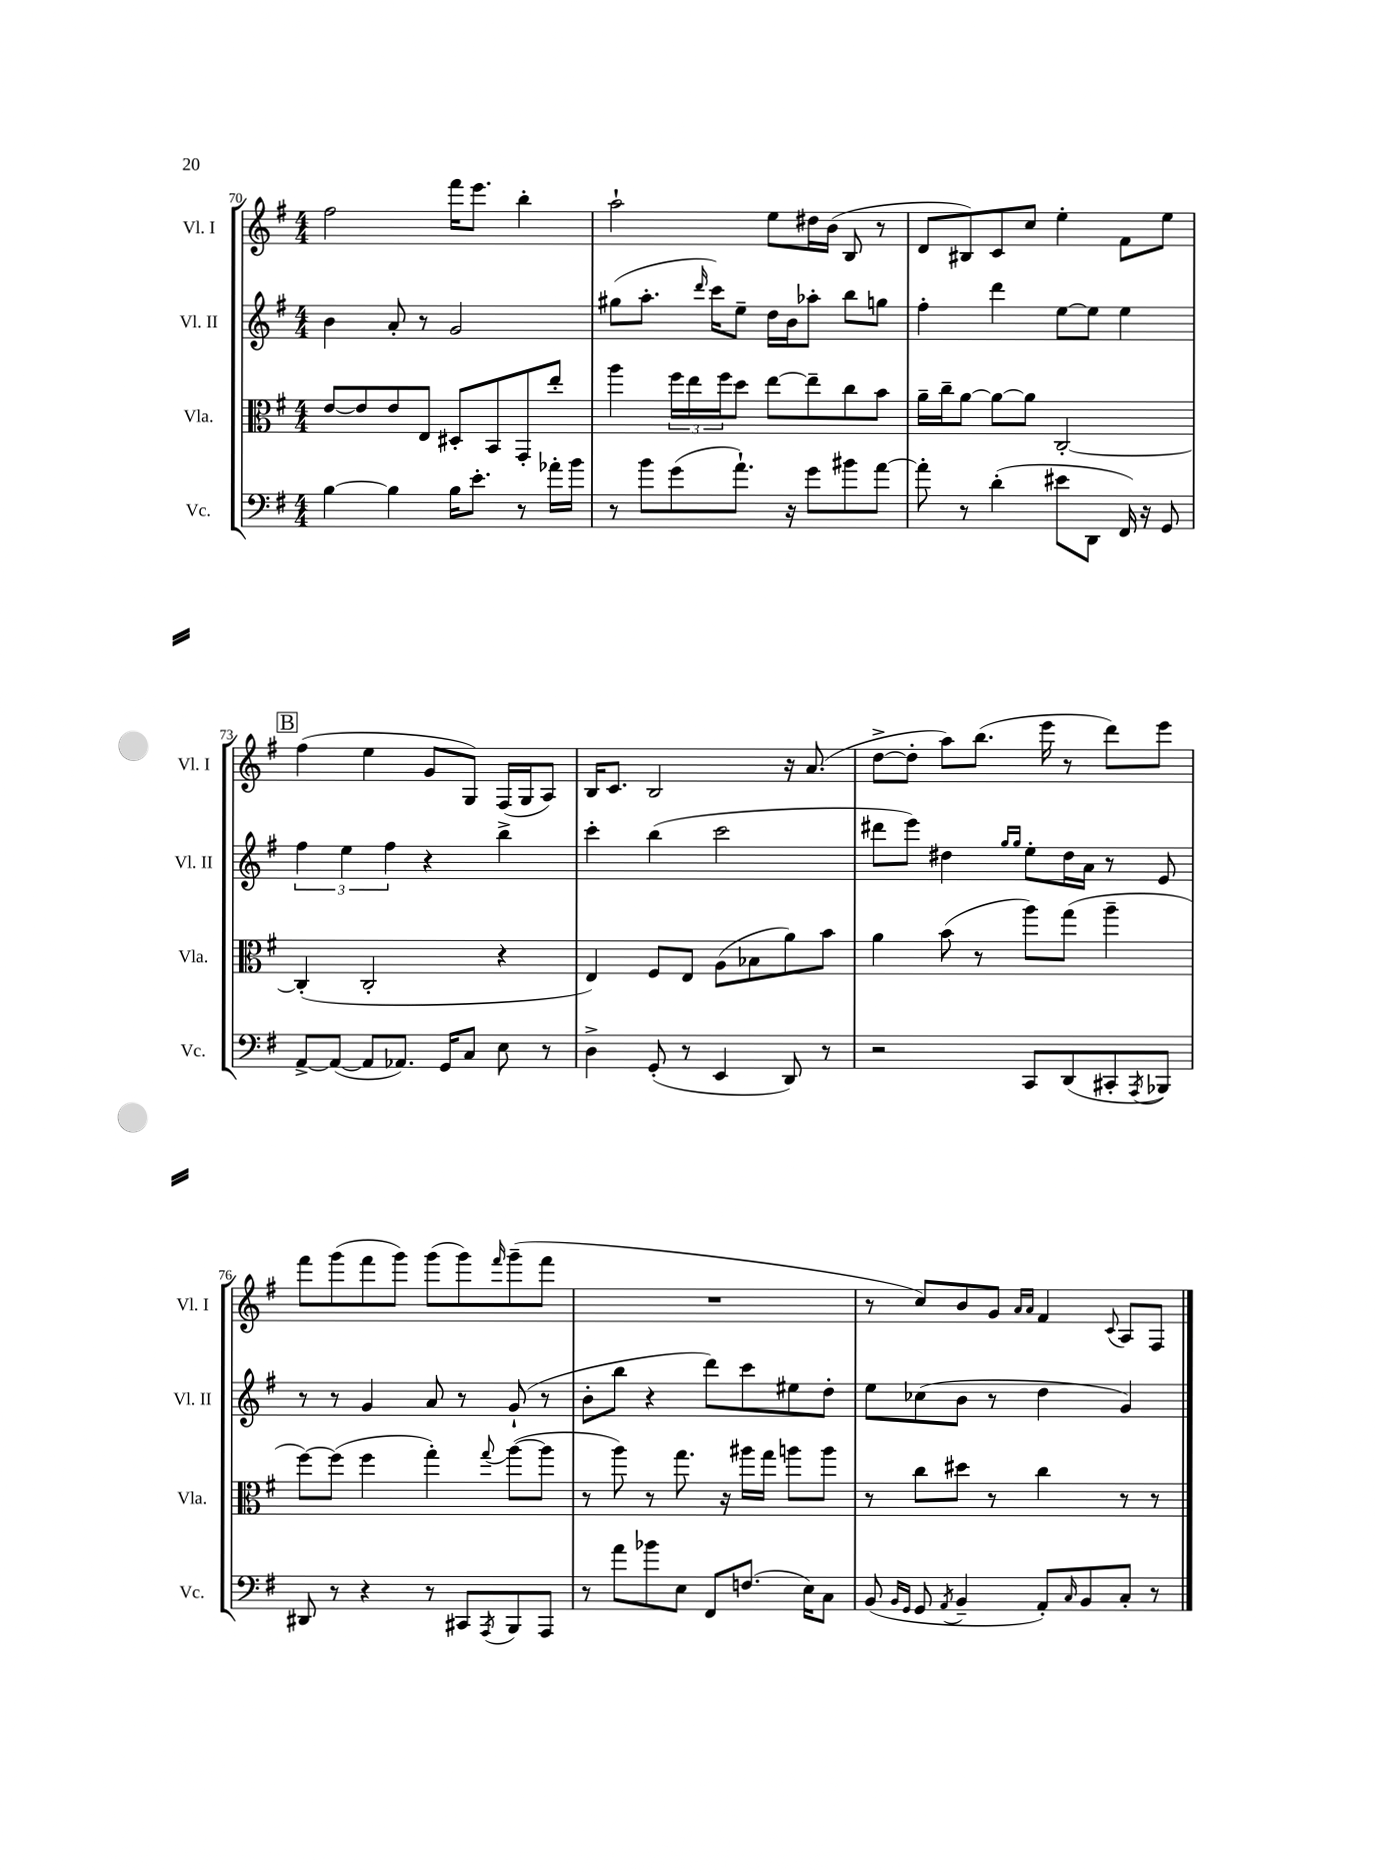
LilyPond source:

<<
\new StaffGroup <<
\new Staff = "s0" \with { instrumentName = "Vl. I" shortInstrumentName = "Vl. I" } {
    \clef treble \key g \major \numericTimeSignature \time 4/4
    fis''2 fis'''16 e'''8. b''4-. |
    a''2-! e''8 dis''16 b'16( b8 r8 |
    d'8 bis8) c'8 c''8 e''4-. fis'8 e''8 |
    \mark \markup { \box "B" } fis''4( e''4 g'8 g8) fis16( g16 a8) |
    b16 c'8. b2 r16 a'8.( |
    d''8~-> d''8-. a''8) b''8.( e'''16 r8 d'''8) e'''8 |
    fis'''8 g'''8( fis'''8 g'''8) g'''8( g'''8) \grace { fis'''16 } g'''8--( fis'''8 |
    R1 |
    r8 c''8) b'8 g'8 \grace { a'16 a'16 } fis'4 \appoggiatura { c'8 } a8 fis8 \bar "|." |
}
\new Staff = "s1" \with { instrumentName = "Vl. II" shortInstrumentName = "Vl. II" } {
    \clef treble \key g \major \numericTimeSignature \time 4/4
    b'4 a'8-. r8 g'2 |
    gis''8( a''8.-. \grace { d'''16 } c'''16) e''8-- d''16 b'16 aes''8-. b''8 g''8 |
    fis''4-. d'''4 e''8~ e''8 e''4 |
    \mark \markup { \box "B" } \tuplet 3/2 { fis''4 e''4 fis''4 } r4 b''4-> |
    c'''4-. b''4( c'''2 |
    dis'''8 e'''8) dis''4 \grace { g''16 g''16 } e''8-. dis''16 a'16 r8 e'8 |
    r8 r8 g'4 a'8 r8 g'8-!( r8 |
    b'8-. b''8 r4 d'''8) c'''8 eis''8 d''8-. |
    e''8 ces''8( b'8 r8 d''4 g'4) \bar "|." |
}
\new Staff = "s2" \with { instrumentName = "Vla." shortInstrumentName = "Vla." } {
    \clef alto \key g \major \numericTimeSignature \time 4/4
    e'8~ e'8 e'8 e8 dis8-. b,8 g,8-. e''8-. |
    a''4 \tuplet 3/2 { fis''16 e''16 fis''16 } d''8 e''8~ e''8-- c''8 b'8 |
    a'16-- c''16-- a'8~ a'8~ a'8 c2~-. |
    \mark \markup { \box "B" } c4-.( c2-. r4 |
    e4) fis8 e8 a8( bes8 a'8) b'8 |
    a'4 b'8( r8 a''8) g''8( a''4-- |
    fis''8~) fis''8( fis''4 g''4-.) \appoggiatura { g''8 } a''8~( a''8 |
    r8 a''8) r8 g''8. r16 ais''16 g''16 a''8 a''8 |
    r8 c''8 dis''8 r8 c''4 r8 r8 \bar "|." |
}
\new Staff = "s3" \with { instrumentName = "Vc." shortInstrumentName = "Vc." } {
    \clef bass \key g \major \numericTimeSignature \time 4/4
    b4~ b4 b16 e'8.-. r8 aes'16-. b'16 |
    r8 b'8 g'8( a'8.-!) r16 g'8 bis'8 a'8~ |
    a'8-. r8 d'4-.( eis'8 d,8 fis,16) r16 g,8 |
    \mark \markup { \box "B" } a,8~-> a,8~( a,8 aes,8.) g,16 c8 e8 r8 |
    d4-> g,8-.( r8 e,4 d,8) r8 |
    r2 c,8 d,8( cis,8-. \acciaccatura { a,,8 } bes,,8) |
    dis,8 r8 r4 r8 cis,8 \acciaccatura { a,,8 } b,,8 a,,8 |
    r8 a'8 bes'8 e8 fis,8 f8.( e16) c8 |
    b,8( \grace { b,16 g,16 } g,8 \acciaccatura { a,8 } b,4-- a,8-.) \grace { c16 } b,8 c8-. r8 \bar "|." |
}
>>
>>
\layout { \context { \Score currentBarNumber = #70 } }
